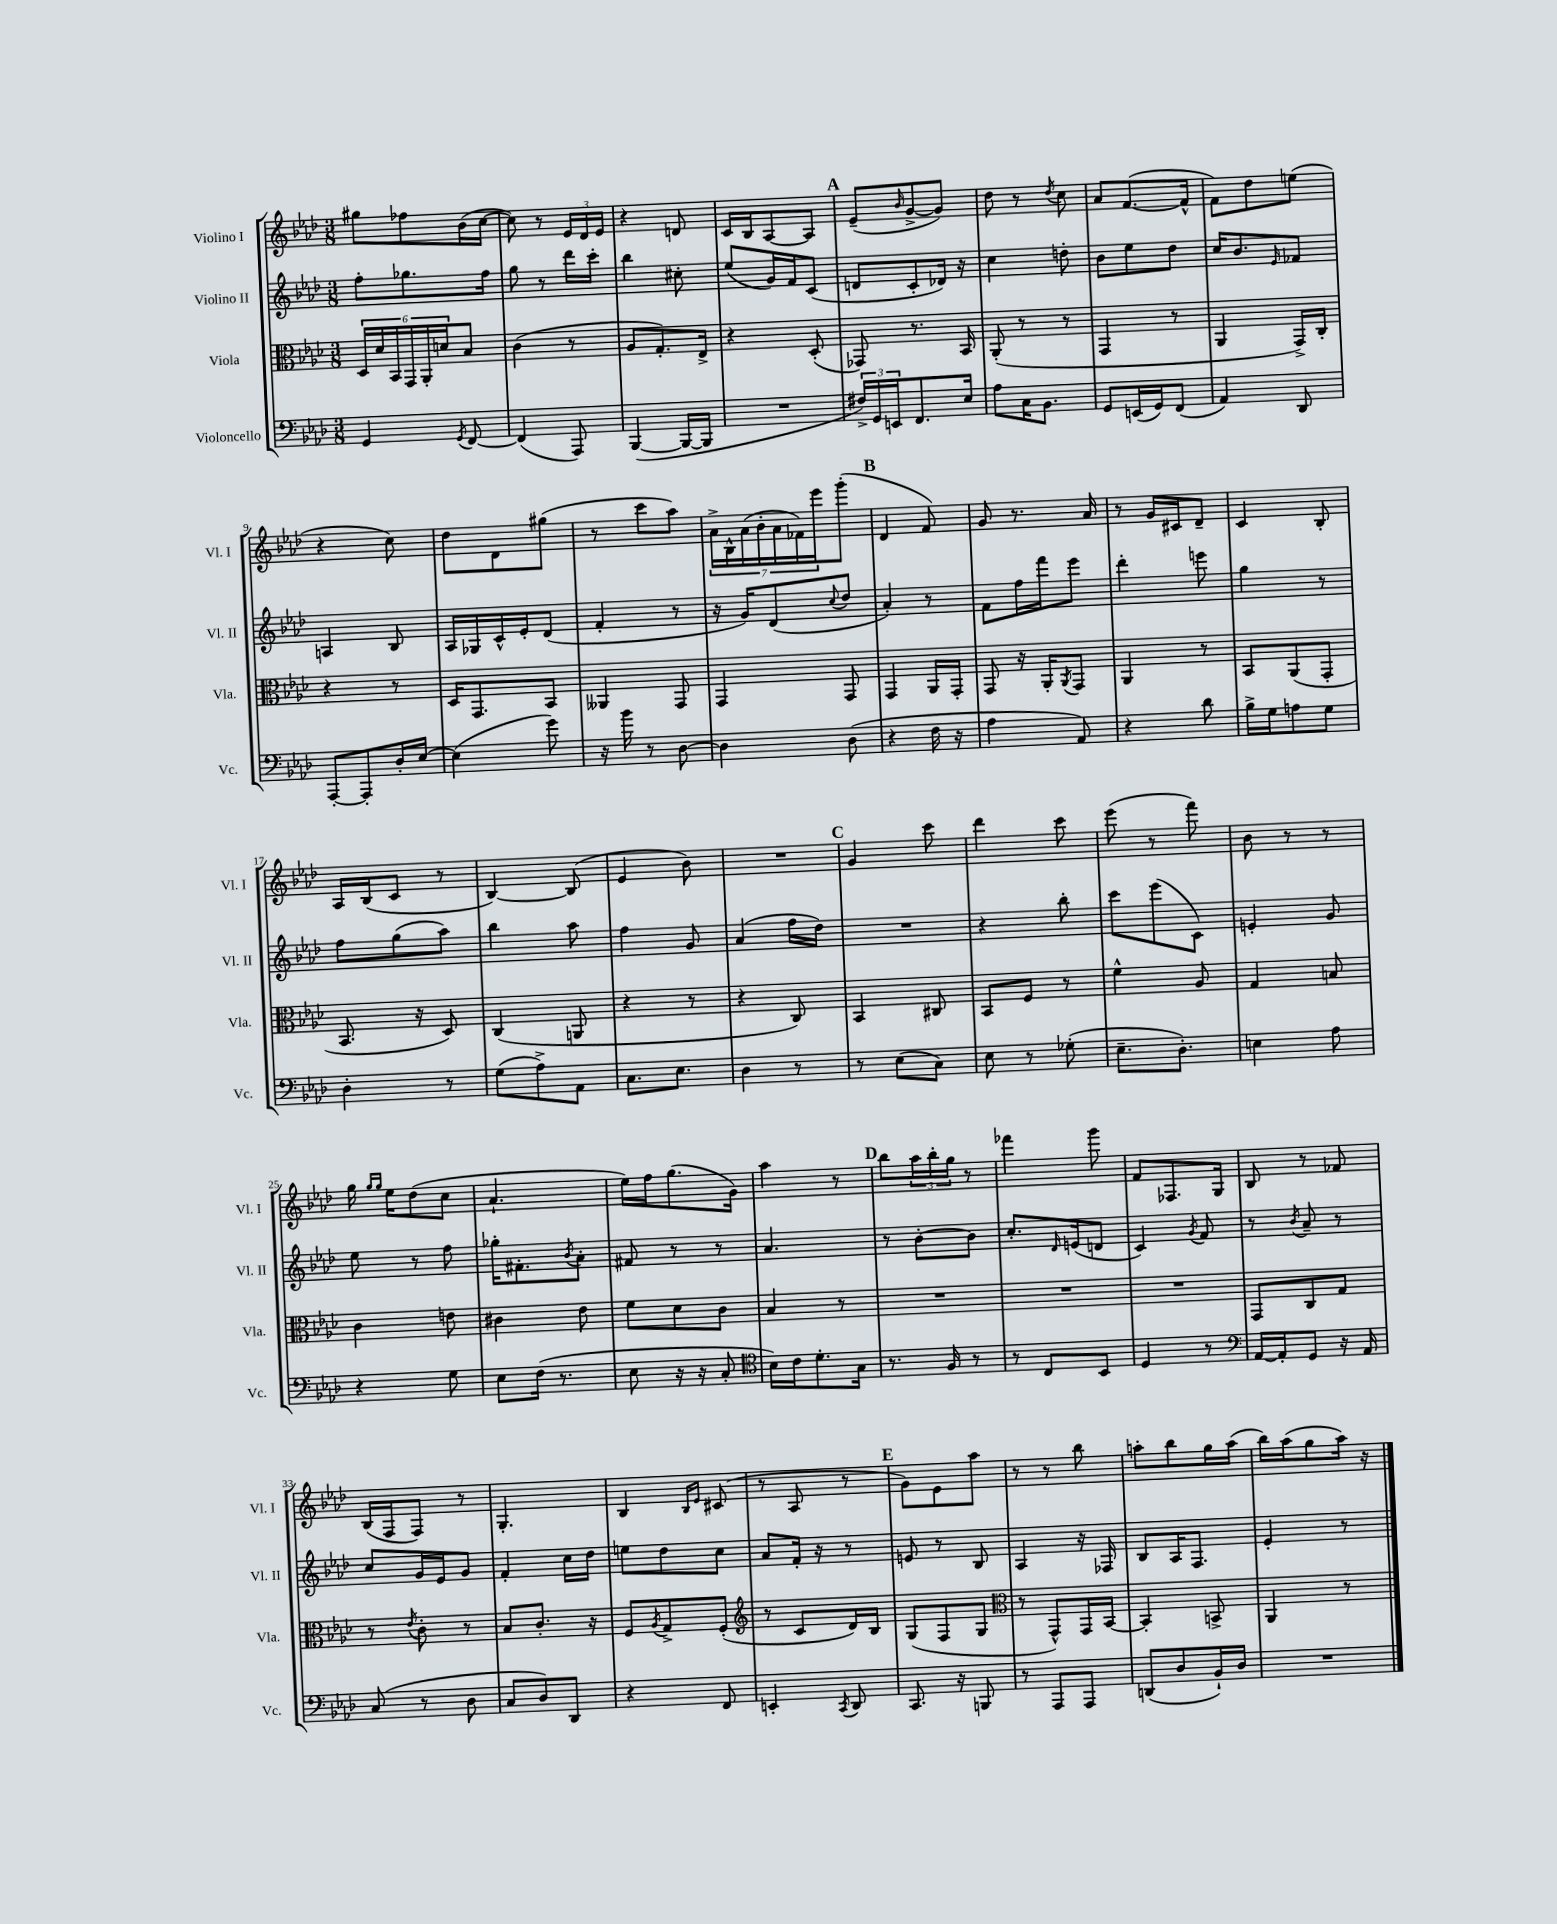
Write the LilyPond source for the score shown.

<<
\new StaffGroup <<
\new Staff = "s0" \with { instrumentName = "Violino I" shortInstrumentName = "Vl. I" } {
    \clef treble \key aes \major \numericTimeSignature \time 3/8
    gis''8 fes''8 bes'16( c''16~ |
    c''8) r8 \tuplet 3/2 { ees'16 des'16 ees'16 } |
    r4 d'8 |
    c'16 bes16 aes8~ aes8 |
    \mark \markup { \bold "A" } ees'8--( \grace { bes'16 } g'8~-> g'8) |
    des''8 r8 \acciaccatura { des''8 } c''8 |
    aes'8 f'8.~( f'16-^ |
    f'8) des''8 e''8( |
    r4 c''8) |
    des''8 des'8 gis''8( |
    r8 c'''8 aes''8) |
    \tuplet 7/4 { aes'16-> bes16-^ aes'16( bes'16-. aes'16 fes'16) ees'''16 } g'''8-.( |
    \mark \markup { \bold "B" } des'4 f'8) |
    g'8 r8. aes'16 |
    r8 g'16 cis'16 des'8-- |
    c'4 bes8-. |
    aes16 bes16( c'8 r8 |
    bes4~) bes8( |
    ees'4 bes'8) |
    R4. |
    \mark \markup { \bold "C" } g'4 c'''8 |
    des'''4 c'''8 |
    ees'''8( r8 f'''8) |
    bes'8 r8 r8 |
    g''16 \grace { g''16 g''16 } ees''16 des''8( c''8 |
    aes'4.-! |
    ees''16) f''16 g''8.( g'16) |
    aes''4 r8 |
    \mark \markup { \bold "D" } bes''8 \tuplet 3/2 { aes''16 bes''16-. g''16 } r8 |
    fes'''4 g'''8 |
    f'8 fes8. g16 |
    bes8 r8 fes'8 |
    bes16( f16 f8) r8 |
    g4.-. |
    bes4 \grace { bes16 ees'16 } cis'8( |
    r8 aes8 r8 |
    \mark \markup { \bold "E" } g'8) ees'8 aes''8 |
    r8 r8 bes''8 |
    a''8-. bes''8 g''16 a''16( |
    bes''16) aes''16( g''8 aes''16) r16 \bar "|." |
}
\new Staff = "s1" \with { instrumentName = "Violino II" shortInstrumentName = "Vl. II" } {
    \clef treble \key aes \major \numericTimeSignature \time 3/8
    f''8-. ges''8. f''16 |
    g''8 r8 des'''16 c'''16-. |
    bes''4 cis''8-. |
    ees''8( g'16) f'16 c'8( |
    \mark \markup { \bold "A" } d'8 c'8-. des'16) r16 |
    c''4 d''8-. |
    bes'8 ees''8 des''8 |
    c''16 bes'8. \grace { ees'16 } fes'8 |
    a4 bes8 |
    aes16 ges16 c'16-^ ees'16-. des'8( |
    f'4-. r8 |
    r16 g'16) des'8( \appoggiatura { c''8 } des''8 |
    \mark \markup { \bold "B" } aes'4-.) r8 |
    f'8 f''16 f'''16 ees'''8 |
    des'''4-. e'''8 |
    g''4 r8 |
    f''8 g''8( aes''8) |
    bes''4 aes''8 |
    f''4 g'8 |
    aes'4( f''16 des''16) |
    \mark \markup { \bold "C" } R4. |
    r4 bes''8-. |
    c'''8 ees'''8( c'8) |
    e'4-. g'8 |
    ees''8 r8 f''8 |
    ges''16-. fis'8.-. \acciaccatura { bes'8 } aes'8-. |
    fis'8 r8 r8 |
    aes'4. |
    \mark \markup { \bold "D" } r8 bes'8~-. bes'8 |
    c''8.-. \grace { des'16 } e'16( d'8 |
    c'4) \acciaccatura { g'8 } f'8 |
    r8 \acciaccatura { bes'8 } aes'8-- r8 |
    c''8 g'16 ees'16 g'8 |
    f'4-. c''16 des''16 |
    e''8 des''8 c''8 |
    aes'8 f'16-. r16 r8 |
    \mark \markup { \bold "E" } e'8 r8 bes8 |
    aes4 r16 fes16 |
    bes8 aes16 f8. |
    ees'4-. r8 \bar "|." |
}
\new Staff = "s2" \with { instrumentName = "Viola" shortInstrumentName = "Vla." } {
    \clef alto \key aes \major \numericTimeSignature \time 3/8
    \tuplet 6/4 { des16 des'16 bes,16 g,16 aes,16-. d'16 } bes8 |
    c'4( r8 |
    aes8 g8.-.) ees16-> |
    r4 des8-.( |
    \mark \markup { \bold "A" } ges,8) r8. bes,16 |
    aes,8-.( r8 r8 |
    g,4 r8 |
    aes,4 g,16->) c16-. |
    r4 r8 |
    des16 g,8. bes,8 |
    aeses,4 g,8 |
    g,4 g,8 |
    \mark \markup { \bold "B" } g,4 aes,16 g,16-. |
    g,8 r16 aes,16-. \acciaccatura { aes,8 } g,8 |
    aes,4 r8 |
    bes,8 aes,8( g,8-. |
    bes,8. r16 des8) |
    c4( a,8 |
    r4 r8 |
    r4 c8) |
    \mark \markup { \bold "C" } bes,4 cis8 |
    bes,8 f8 r8 |
    f'4-^ aes8 |
    g4 b8 |
    c'4 e'8 |
    cis'4 ees'8 |
    f'8 des'8 c'8 |
    bes4 r8 |
    \mark \markup { \bold "D" } R4. |
    R4. |
    R4. |
    g,8 c8 g8 |
    r8 \acciaccatura { ees'8 } c'8-. r8 |
    bes8 c'8.-. r16 |
    f8 \acciaccatura { aes8 } g8-> f8-.( |
    \clef treble r8 c'8 des'16) bes16 |
    \mark \markup { \bold "E" } g8( f8 g8 |
    \clef alto r8 g,8-^) g,16 bes,16~ |
    bes,4-. b,8-> |
    aes,4 r8 \bar "|." |
}
\new Staff = "s3" \with { instrumentName = "Violoncello" shortInstrumentName = "Vc." } {
    \clef bass \key aes \major \numericTimeSignature \time 3/8
    g,4 \acciaccatura { g,8 } f,8~ |
    f,4( aes,,8) |
    bes,,4~( bes,,16~ bes,,16 |
    R4. |
    \mark \markup { \bold "A" } \tuplet 3/2 { fis16->) g,16 e,16 } f,8. ees16 |
    aes8 c16 bes,8. |
    g,8 e,16( g,16) f,8( |
    aes,4) des,8 |
    aes,,8~-. aes,,8-. des16-. ees16~ |
    ees4( g'8) |
    r16 bes'16 r8 des8~ |
    des4 des8( |
    \mark \markup { \bold "B" } r4 f16 r16 |
    aes4 aes,8) |
    r4 des'8 |
    bes16-> g16 a8 g8 |
    des4-. r8 |
    g8( aes8->) aes,8 |
    c8. ees8. |
    des4 r8 |
    \mark \markup { \bold "C" } r8 ees8( c8) |
    ees8 r8 ges8-.( |
    ees8.-- des8.-.) |
    e4 aes8 |
    r4 g8 |
    ees8 f16( r8. |
    ees8 r16 r16 c8-. |
    \clef tenor bes16) c'16 des'8.-. g16 |
    \mark \markup { \bold "D" } r8. f16 r8 |
    r8 c8 bes,8 |
    des4 r8 |
    \clef bass aes,16~ aes,16-. g,8 r16 aes,16 |
    c8( r8 des8 |
    c8 des8) des,8 |
    r4 f,8 |
    e,4-. \acciaccatura { c,8 } des,8 |
    \mark \markup { \bold "E" } c,8. r16 b,,8 |
    r8 aes,,8 aes,,8 |
    d,8( des8 bes,16-!) des16 |
    R4. \bar "|." |
}
>>
>>
